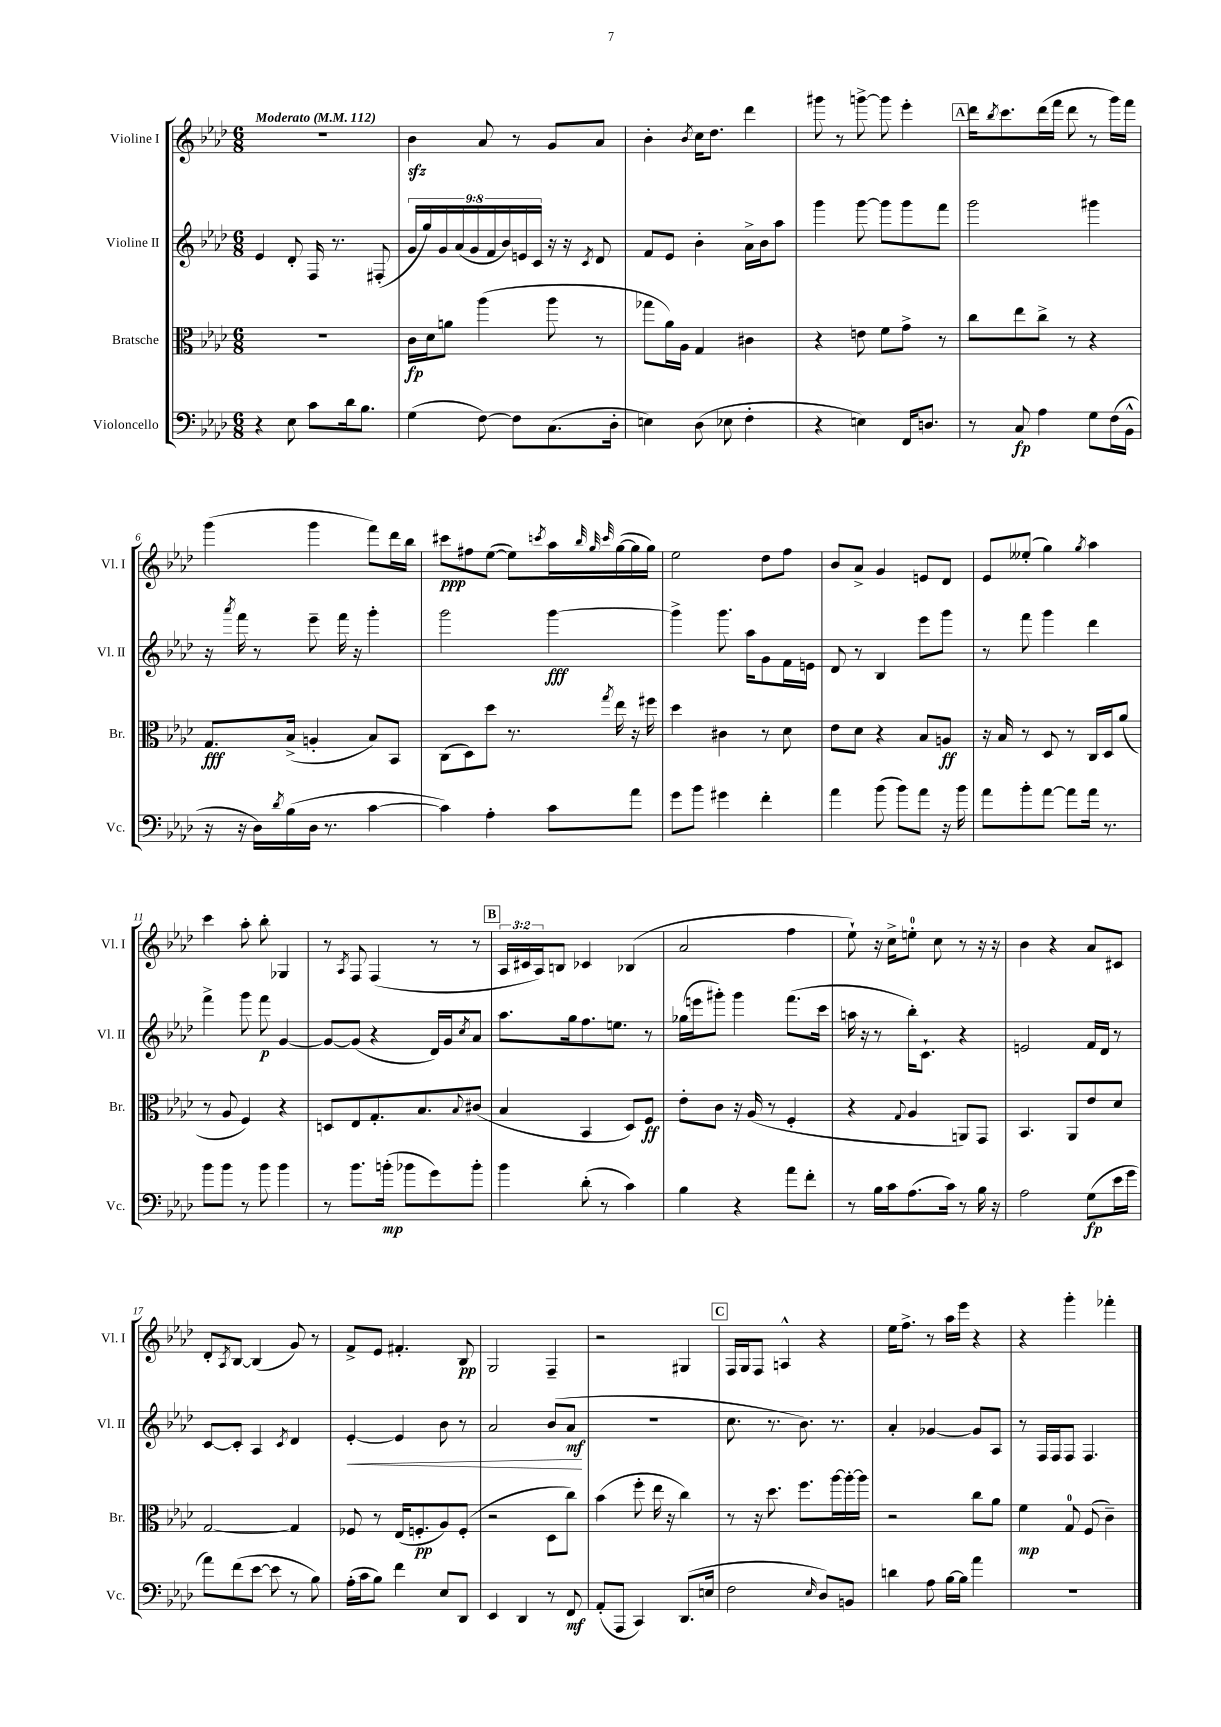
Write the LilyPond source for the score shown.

<<
\new StaffGroup <<
\new Staff = "s0" \with { instrumentName = "Violine I" shortInstrumentName = "Vl. I" } {
    \clef treble \key aes \major \numericTimeSignature \time 6/8 \override Staff.TupletNumber.text = #tuplet-number::calc-fraction-text \tempo "Moderato" 4 = 112
    R2. |
    bes'4\sfz aes'8 r8 g'8 aes'8 |
    bes'4-. \acciaccatura { bes'8 } c''16 des''8. des'''4 |
    gis'''8 r8 g'''8~-> g'''8 ees'''4-. |
    \mark \markup { \box "A" } des'''16 \acciaccatura { bes''8 } c'''8. des'''16( f'''16 des'''8 r8 g'''16) f'''16 |
    g'''4( g'''4 f'''8) des'''16 bes''16 |
    cis'''8\ppp fis''8 ees''8~( ees''8) \acciaccatura { c'''8 } aes''16 \grace { bes''32 g''32 c'''32 } g''16~( g''16 g''16) |
    ees''2 des''8 f''8 |
    bes'8 aes'8-> g'4 e'8 des'8 |
    ees'8 eeses''8-.( g''4) \acciaccatura { g''8 } aes''4 |
    c'''4 aes''8-. bes''8-. ges4 |
    r8 \acciaccatura { aes8 } f8 f4( r8 r8 |
    \mark \markup { \box "B" } \tuplet 3/2 { aes16 cis'16 aes16) } b8 ces'4 bes4( |
    aes'2 f''4 |
    ees''8-!) r16 c''16-> e''8-0-. c''8 r8 r16 r16 |
    bes'4 r4 aes'8 cis'8 |
    des'8-. \acciaccatura { aes8 } bes8~ bes4( g'8) r8 |
    f'8-> ees'8 fis'4.-. bes8\pp |
    g2 f4-- |
    r2 gis4 |
    \mark \markup { \box "C" } f16 g16 f8 a4-^ r4 |
    ees''16 f''8.-> r8 aes''16 ees'''16 r4 |
    r4 g'''4-. fes'''4-. \bar "|." |
}
\new Staff = "s1" \with { instrumentName = "Violine II" shortInstrumentName = "Vl. II" } {
    \clef treble \key aes \major \numericTimeSignature \time 6/8 \override Staff.TupletNumber.text = #tuplet-number::calc-fraction-text
    ees'4 des'8-. f16 r8. fis8-.( |
    \tuplet 9/8 { g'16 g''16) g'16 aes'16( g'16 f'16 bes'16) e'16 c'16 } r16 r16 \acciaccatura { c'8 } des'8 |
    f'8 ees'8 bes'4-. aes'16-> bes'16 aes''8 |
    g'''4 g'''8~ g'''8 g'''8 f'''8 |
    \mark \markup { \box "A" } g'''2 gis'''4 |
    r16 \acciaccatura { aes'''8 } f'''16 r8 ees'''8-- f'''16 r16 g'''4-. |
    g'''2 g'''4~\fff |
    g'''4-> g'''8. aes''16 g'8 f'16 e'16 |
    des'8 r8 bes4 ees'''8 g'''8 |
    r8 f'''8 g'''4 des'''4 |
    f'''4-> g'''8 f'''8\p g'4~ |
    g'8~ g'8( r4 des'16) g'16 \acciaccatura { c''8 } aes'8 |
    \mark \markup { \box "B" } aes''8. g''16 f''8. e''8. r8 |
    ges''16( e'''16 gis'''8-.) gis'''4 f'''8.( c'''16 |
    a''16 r16 r8 bes''16-.) c'8.-! r4 |
    e'2 f'16 des'16 r8 |
    c'8~ c'8-. aes4 \acciaccatura { c'8 } des'4 |
    ees'4~-.\< ees'4 bes'8 r8 |
    aes'2 bes'8( aes'8\mf\! |
    R2. |
    \mark \markup { \box "C" } c''8. r8. bes'8.) r8. |
    aes'4-. ges'4~ ges'8 aes8 |
    r8 f16 f16 f8 f4. \bar "|." |
}
\new Staff = "s2" \with { instrumentName = "Bratsche" shortInstrumentName = "Br." } {
    \clef alto \key aes \major \numericTimeSignature \time 6/8
    R2. |
    c'16\fp des'16 a'8 aes''4( aes''8 r8 |
    ges''8 aes'16) aes16 g4 cis'4 |
    r4 e'8 f'8 g'8-> r8 |
    \mark \markup { \box "A" } c''8 ees''8 c''8-> r8 r4 |
    g8.\fff bes16->( a4-. bes8) bes,8 |
    c8( des8) des''8 r8. \acciaccatura { g''8 } ees''16 r16 fis''16 |
    des''4 cis'4 r8 des'8 |
    ees'8 des'8 r4 bes8 a8\ff |
    r16 bes16 r8 des8 r8 c16 des16 aes'8( |
    r8 aes8 f4) r4 |
    d8 ees8 g8.-. bes8. \appoggiatura { bes8 } cis'8( |
    \mark \markup { \box "B" } bes4 bes,4 des8) f8\ff |
    ees'8-. c'8 r16 aes16( r8 f4-. |
    r4 \appoggiatura { g8 } aes4 a,8) g,8 |
    bes,4. aes,8 ees'8 des'8 |
    g2~ g4 |
    fes8 r8 ees16( f8.-.\pp aes8) f8-.( |
    r2 des8 c''8) |
    bes'4( f''8-. ees''16 r16 c''4) |
    \mark \markup { \box "C" } r8 r16 des''8. f''8. aes''16~ aes''16~-. aes''16 |
    r2 c''8 aes'8 |
    f'4\mp g8-0 f8( c'4--) \bar "|." |
}
\new Staff = "s3" \with { instrumentName = "Violoncello" shortInstrumentName = "Vc." } {
    \clef bass \key aes \major \numericTimeSignature \time 6/8
    r4 ees8 c'8 des'16 bes8. |
    g4( f8~) f8 c8.( des16-. |
    e4) des8( ees8 f4-. |
    r4 e4) f,16 d8. |
    \mark \markup { \box "A" } r8 c8\fp aes4 g8 f16( bes,16-^ |
    r16 r16 des16) \acciaccatura { des'8 } bes16( des16 r8. c'4~ |
    c'4) aes4-. c'8 aes'8 |
    g'8 bes'8 gis'4 f'4-. |
    aes'4 bes'8( bes'8) aes'8 r16 bes'16 |
    aes'8 bes'8-. aes'8~ aes'8 aes'16 r8. |
    bes'8 bes'8 r8 bes'8 bes'4 |
    r8 bes'8. b'16-.\mp( bes'8 g'8) bes'8-. |
    \mark \markup { \box "B" } bes'4 des'8-.( r8 c'4) |
    bes4 r4 aes'8 f'8-. |
    r8 bes16 c'16 aes8.( c'16) r8 bes16 r16 |
    aes2 g8\fp( ees'16 g'16 |
    aes'8) f'8( ees'8~ ees'8 r8 bes8) |
    aes16-.( c'16 bes8) f'4 ees8 des,8 |
    ees,4 des,4 r8 f,8\mf |
    aes,8-.( aes,,8 c,4) des,8.( e16 |
    \mark \markup { \box "C" } f2 \grace { ees16 } des8) b,8 |
    d'4 aes8 bes16~ bes16 aes'4 |
    R2. \bar "|." |
}
>>
>>
